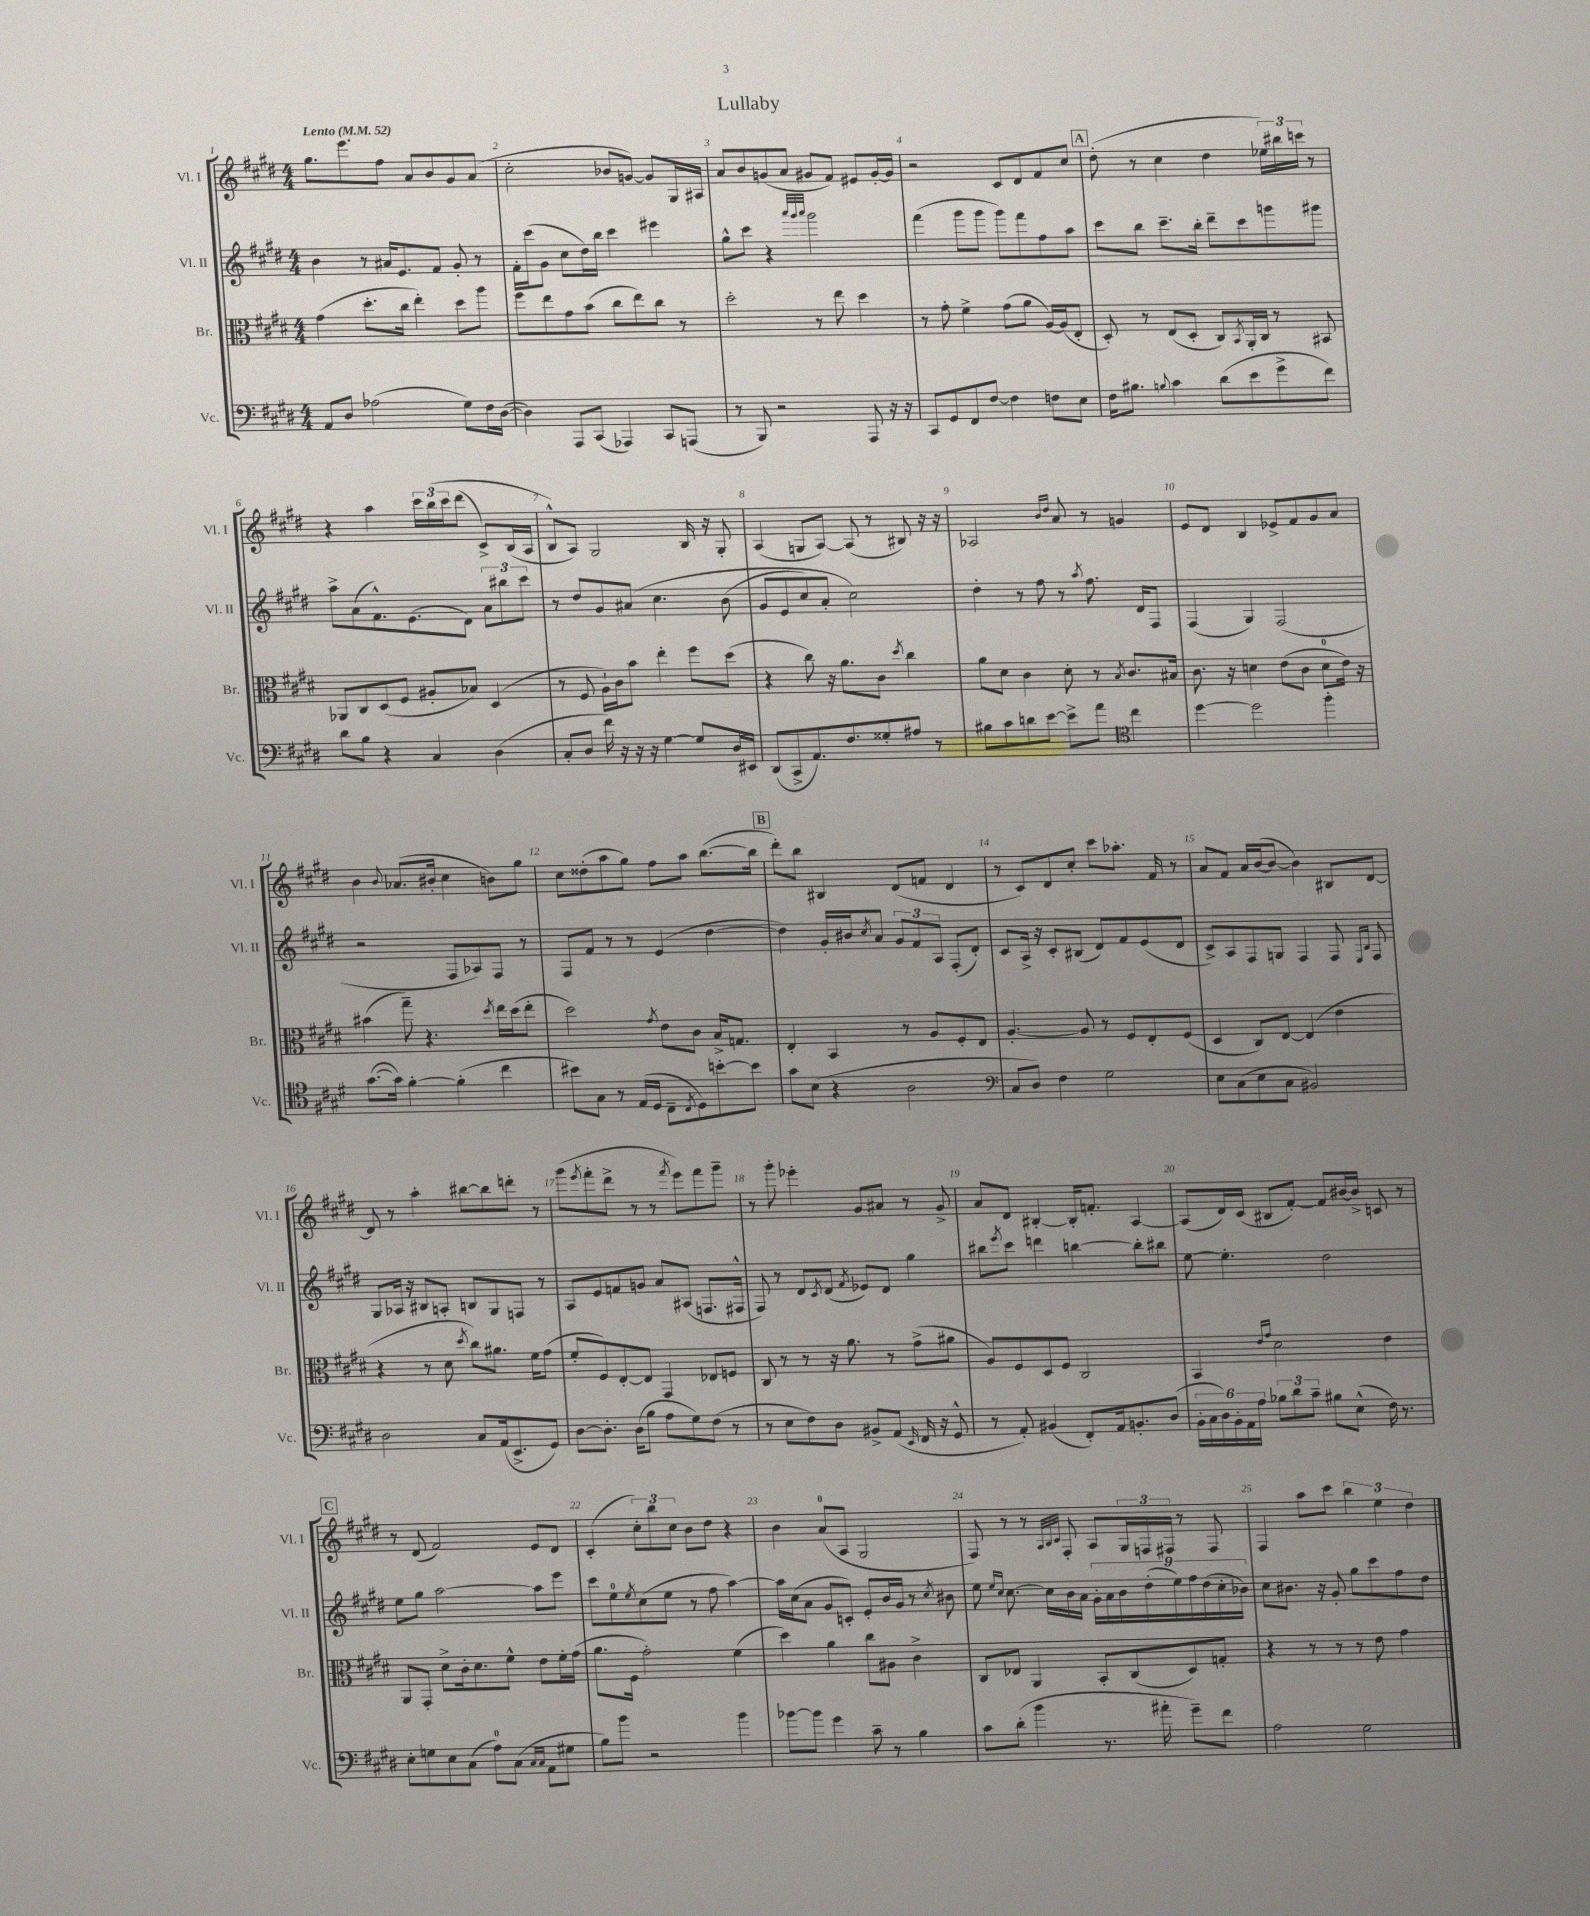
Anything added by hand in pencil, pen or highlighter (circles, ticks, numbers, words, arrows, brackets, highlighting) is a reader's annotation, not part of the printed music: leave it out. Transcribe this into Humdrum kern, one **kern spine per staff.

**kern	**kern	**kern	**kern
*staff4	*staff3	*staff2	*staff1
*clefF4	*clefC3	*clefG2	*clefG2
*k[f#c#g#d#]	*k[f#c#g#d#]	*k[f#c#g#d#]	*k[f#c#g#d#]
*M4/4	*M4/4	*M4/4	*M4/4
*MM52	*MM52	*MM52	*MM52
8AA	(4g#	4b	8.gg#
8D#	.	.	.
.	.	.	8.eee
(2A-	8.dd#'	8r	.
.	.	16a#	8ff#
.	16cc#	8.e	.
.	4ee')	.	8a
.	.	8f#	8b
8G#)	8dd#	8g#'	8g#
16F#	8aa	8r	(8a
([16D#	.	.	.
=	=	=	=
4D#])	8ff#	16f#'	2cc#'
.	.	(16ccc#	.
.	8ee	8g#	.
8AAA	8g#	8cc#	.
(8CC#	(8b	16dd#)	.
.	.	16bb	.
4AAA-)	8cc#	4ccc#	8b-
.	8ee)	.	[8g)
8CC#	8cc#	4eee#	8g]
(8AAA	8r	.	16G#
.	.	.	16A#
=	=	=	=
8r	2dd#'	8gg#^^	8a
8BBB)	.	8ccc#	8b
2r	.	4r	(8g
.	.	.	8a
.	.	32qqaaa	.
.	.	32qqggg#	.
.	.	32qqaaa	.
.	8r	2ggg#	8g#
.	8ee	.	8f#)
8AAA	4dd#	.	8e#
16r	.	.	[16g#'
16r	.	.	16g#]
=	=	=	=
8CC#	8r	(4fff#	2r
8GG#	8g#'	.	.
8FF#	4f#^	8ggg#	.
[8F#	.	8ggg#	.
4F#]	(8g#	8ggg#)	8c#
.	8a	8fff#	8d#
8F	[16A)	8ff#	8f#
.	(16A]	.	.
8E	8E'	8aa	8cc#
=	=	=	=
16F#	8D#')	8ccc#	(8dd#'
8.B#	.	.	.
.	8r	8bb	8r
8qqB	.	.	.
4c#	(8E	8.ccc#~	4cc#
.	8D#'	.	.
.	.	16bb'	.
(8d#	8C#)	8ddd#~	4dd#
.	8qBB	.	.
8e	16AA'	8ccc#	.
.	16C#	.	.
8g#^	8r	8ggg	24ee-)
.	.	.	24bb#
.	.	.	24ccc
8f#)	8BB#	8ggg#	8r
=	=	=	=
8d#	8AA-	8aa^	4r
8B	8C#	(8a	.
4r	(8D#	8.f#^^)	4aa
.	8F#	.	.
.	.	(8.e	.
4C#	8A#'	.	24ccc#
.	.	.	&(24bb
.	.	.	24ccc#
.	8B-)	8d#)	(8ddd#
(4D#	(4D#	12a	8c#^)
.	.	12bb#	.
.	.	.	(16B
.	.	12ccc#	.
.	.	.	16A
=	=	=	=
8C#'	8r	8r	8B^^&)
8D#	8F#	8dd#	8A)
16f#)	16A`)	8g#	2G#
16r	16c#	.	.
16r	8b	&(8a#	.
16r	.	.	.
[4G#	4ee'	4.cc#	.
8G#]	8ff#	.	16B
.	.	.	16r
16D#	(8dd#	(8b	8G#'
16EE#	.	.	.
=	=	=	=
(8DD#	4r	8g#	(4A
8CC#^	.	8e	.
8.AA)	8cc#)	8cc#)	8G
.	16r	8a'	[8A)
8.F#	8.a	.	.
.	.	2cc#&)	(8A]
8G##'	8c#	.	8r
.	8qdd#	.	.
8A#	4cc#	.	8B#)
8r	.	.	16r
.	.	.	16r
=	=	=	=
8B#	8a	4dd#'	2A-
8c#	8d#	.	.
8d	4c#	8r	.
[8e	.	8ff#	.
.	.	.	16qqb
.	.	.	16qqdd#
8e^]	8d#'	8r	8a
.	.	8qaa	.
8a	8r	8.ff#	8r
*clefC4	*	*	*
.	8qB	.	.
4cc#	8.c#	.	4g
.	.	16d#	.
.	.	8F#	.
.	16B#	.	.
=	=	=	=
[4dd#	8.c#	(4F#	8e
.	.	.	8d#
.	16r	.	.
2dd#]	4d	4G#)	4B
.	(8e	(2F#	8e-^
.	8c#	.	8f#
4ff#'	8d	.	8g#
.	16e)	.	8a
.	16r	.	.
=	=	=	=
([8.g#	(4b#	2r	4b
16g#])	.	.	.
.	.	.	8qqb
[4f#'	8gg#~)	.	(8.a-
.	4.r	.	.
.	.	.	16b#'
(4f#']	.	8F#	4cc#
.	.	8A-)	.
.	8qdd#	.	.
4cc#	16ee	8F#	8b)
.	(16dd#	.	.
.	8ee'	8r	8gg#
=	=	=	=
8b#)	2dd#)	8F#	8cc#
8G#	.	8f#	(8dd##'
8r	.	8r	8aa
(16E	.	8r	8gg#)
16D#	.	.	.
.	8qg#	.	.
8C#~	8e	(4e	8ff#
8qC#	.	.	.
8D#)	8c#	.	8aa
[8b'	16B^	[4dd#	([8.bb
.	8.G	.	.
8b]	.	.	.
.	.	.	16bb]
=	=	=	=
8g#	4E'	4dd#])	8ddd#')
(8B	.	.	8bb
4r	4BB	16g#'	4B#
.	.	16b#	.
.	.	8qcc#	.
.	.	8a	.
2A	8r	12g#	(8d#
.	.	12f#	.
.	8A	.	8f
.	.	12A	.
.	8F#'	(8F#'	4d#
.	8E	8d#')	.
=	=	=	=
*clefF4	*	*	*
8C#	[4.A'	8c#	8r
8D#)	.	16A^	8c#)
.	.	16r	.
4F#	.	8c#'	8d#
.	8A]	(8B#	8cc#'
2G#	8r	8d#)	8ccc#
.	8F#	8f#	8.aa-'
.	8E'	(8e	.
.	.	.	16f#
.	(8F#	8d#	8r
=	=	=	=
8E	4D#	8c#^)	8a
(8C#	.	8A	8f#
8E	8C#)	8F#	16a
.	.	.	([16b
8C#	[8E	8G	8b_
2BB#)	(4E]	4F#	4b])
.	4e	8F#	8B#
.	.	16qqE	.
.	.	16qqB	.
.	.	8F#	[8d#
=	=	=	=
2D#	4r	8G#	8d#]
.	.	16A-	8r
.	.	16r	.
.	8r	8B#	4aa'
.	8d#	8A'	.
.	8qdd#	.	.
8C#	8cc#)	8B	[8bb#
(16AA	8.a#	8G#	8bb#]
8.EE^	.	.	.
.	.	8F	8ddd'
.	16f#	.	.
8GG#)	(8g#	8r	8r
=	=	=	=
[8D#	8f#'	8A	(8ggg#
.	.	.	8qeee
8.D#']	8F#)	8e	8fff#'
.	[8E'	8f	8ddd#^
(16D#	.	.	.
8B	8E]	8g	8r
8A	4GG#	8a	8r
.	.	.	8qfff#
8G#)	.	(8A#	8eee)
(8F#	8E-	8.F	8fff#
8r	8F	.	8ggg#~
.	.	16F#^^	.
=	=	=	=
8r	8C#	8F#)	8r
8E	8r	8r	8ggg#'
8F#)	8r	8d#	4eee-'
.	.	8qc#	.
8D#	16r	(8d#	.
.	8.a	.	.
.	.	8qf#	.
8BB#^	.	8e-)	8g#
(8AA	8r	8d#	8a#
16qqEE	.	.	.
16FF#	(8g#^	4gg#	8r
16r	.	.	.
8GG#^^	8a#	.	8g#^
=	=	=	=
8r	8A)	8bb#	8a
.	.	8qeee	.
8AA')	8F#	8ccc#	8d#
(4BB#	8D#	4ddd	[4B#'
.	8F#	.	.
8FF#')	2C#	[4bb	16B#']
.	.	.	8.f'
16AA	.	.	.
8.BB'	.	.	.
.	.	8bb']	[4A
(8D#	.	8bb#	.
=	=	=	=
24BB'	4BB	[8ee	(8A]
24C#	.	.	.
24D#)	.	.	.
24BB'	.	4.ee']	16d#)
24AA	.	.	.
.	.	.	(16c#
24A	.	.	.
.	16qqe	.	.
.	16qqg#	.	.
12B-	2d#	.	8B#
12d#	.	.	.
.	.	.	[8f#')
12c#~	.	.	.
8B#	.	2dd#	8f#]
(8E^^	.	.	[16b#
.	.	.	16b#^]
16F#)	4e	.	8c
8.r	.	.	.
.	.	.	8r
=	=	=	=
8E'	8AA	8ee	8r
8G	8GG#'	8gg#	(8d#
8E	8d#^	[2aa	2f#)
(8C#	16c#'	.	.
.	8.d#	.	.
8A)	.	.	.
(8C#	8f#^^	.	.
16qqC#	.	.	.
16qqC#	.	.	.
8AA	8e	8aa]	8e
8G#	16f#'	8eee	8d#
.	(16g#	.	.
=	=	=	=
8B)	8.a	8ccc#	(4c#'
8b	.	8ee	.
.	16F#	.	.
.	.	8qee	.
2r	2g#')	(8cc#	12cc#')
.	.	.	12bb
.	.	8ee	.
.	.	.	12cc#
.	.	8r	8b
.	.	8ff#	8dd#
4b	(4f#	[4aa)	4r
=	=	=	=
[8b-	4dd#)	16aa]	4b
.	.	(16cc#	.
8b-]	.	8a	.
4g#	4a	8g#	(8a
.	.	8c')	8A
8c#~	8cc#	8e'	2G#
8r	8A#	16b	.
.	.	16g#	.
4B	4c#^	8r	.
.	.	8qcc#	.
.	.	8b#	.
=	=	=	=
8c#	8C#	8ee	8F#)
.	.	16qqee	.
.	.	16qqcc#	.
(8d#'	8E-	[8.cc#	8r
4b	4AA	.	8r
.	.	16cc#]	.
.	.	.	32qqA
.	.	.	32qqB
.	.	.	32qqc#
.	.	16b	8F#'
.	.	16a	.
8.r	8BB'	18g#'	8A
.	.	18a	.
.	.	18b	.
.	(8C#	.	24G#
.	.	(18dd#'	24F
16a#'	.	.	.
.	.	.	24F#
.	.	18ee)	.
8g#~)	8D#)	.	8r
.	.	18ff#	.
.	.	(18dd#	.
8f#	8G'	.	8F#
.	.	18cc#'	.
.	.	18b-)	.
=	=	=	=
2A	4r	8cc#	4F#
.	.	8.b#	.
.	8r	.	8aa
.	.	16r	.
.	8r	8g#'	8ccc#
2G#	8r	8gg#	6bb
.	8e	8ccc#	.
.	.	.	6ee
.	4g#	8ff#	.
.	.	.	6dd#
.	.	8dd#	.
==	==	==	==
*-	*-	*-	*-
